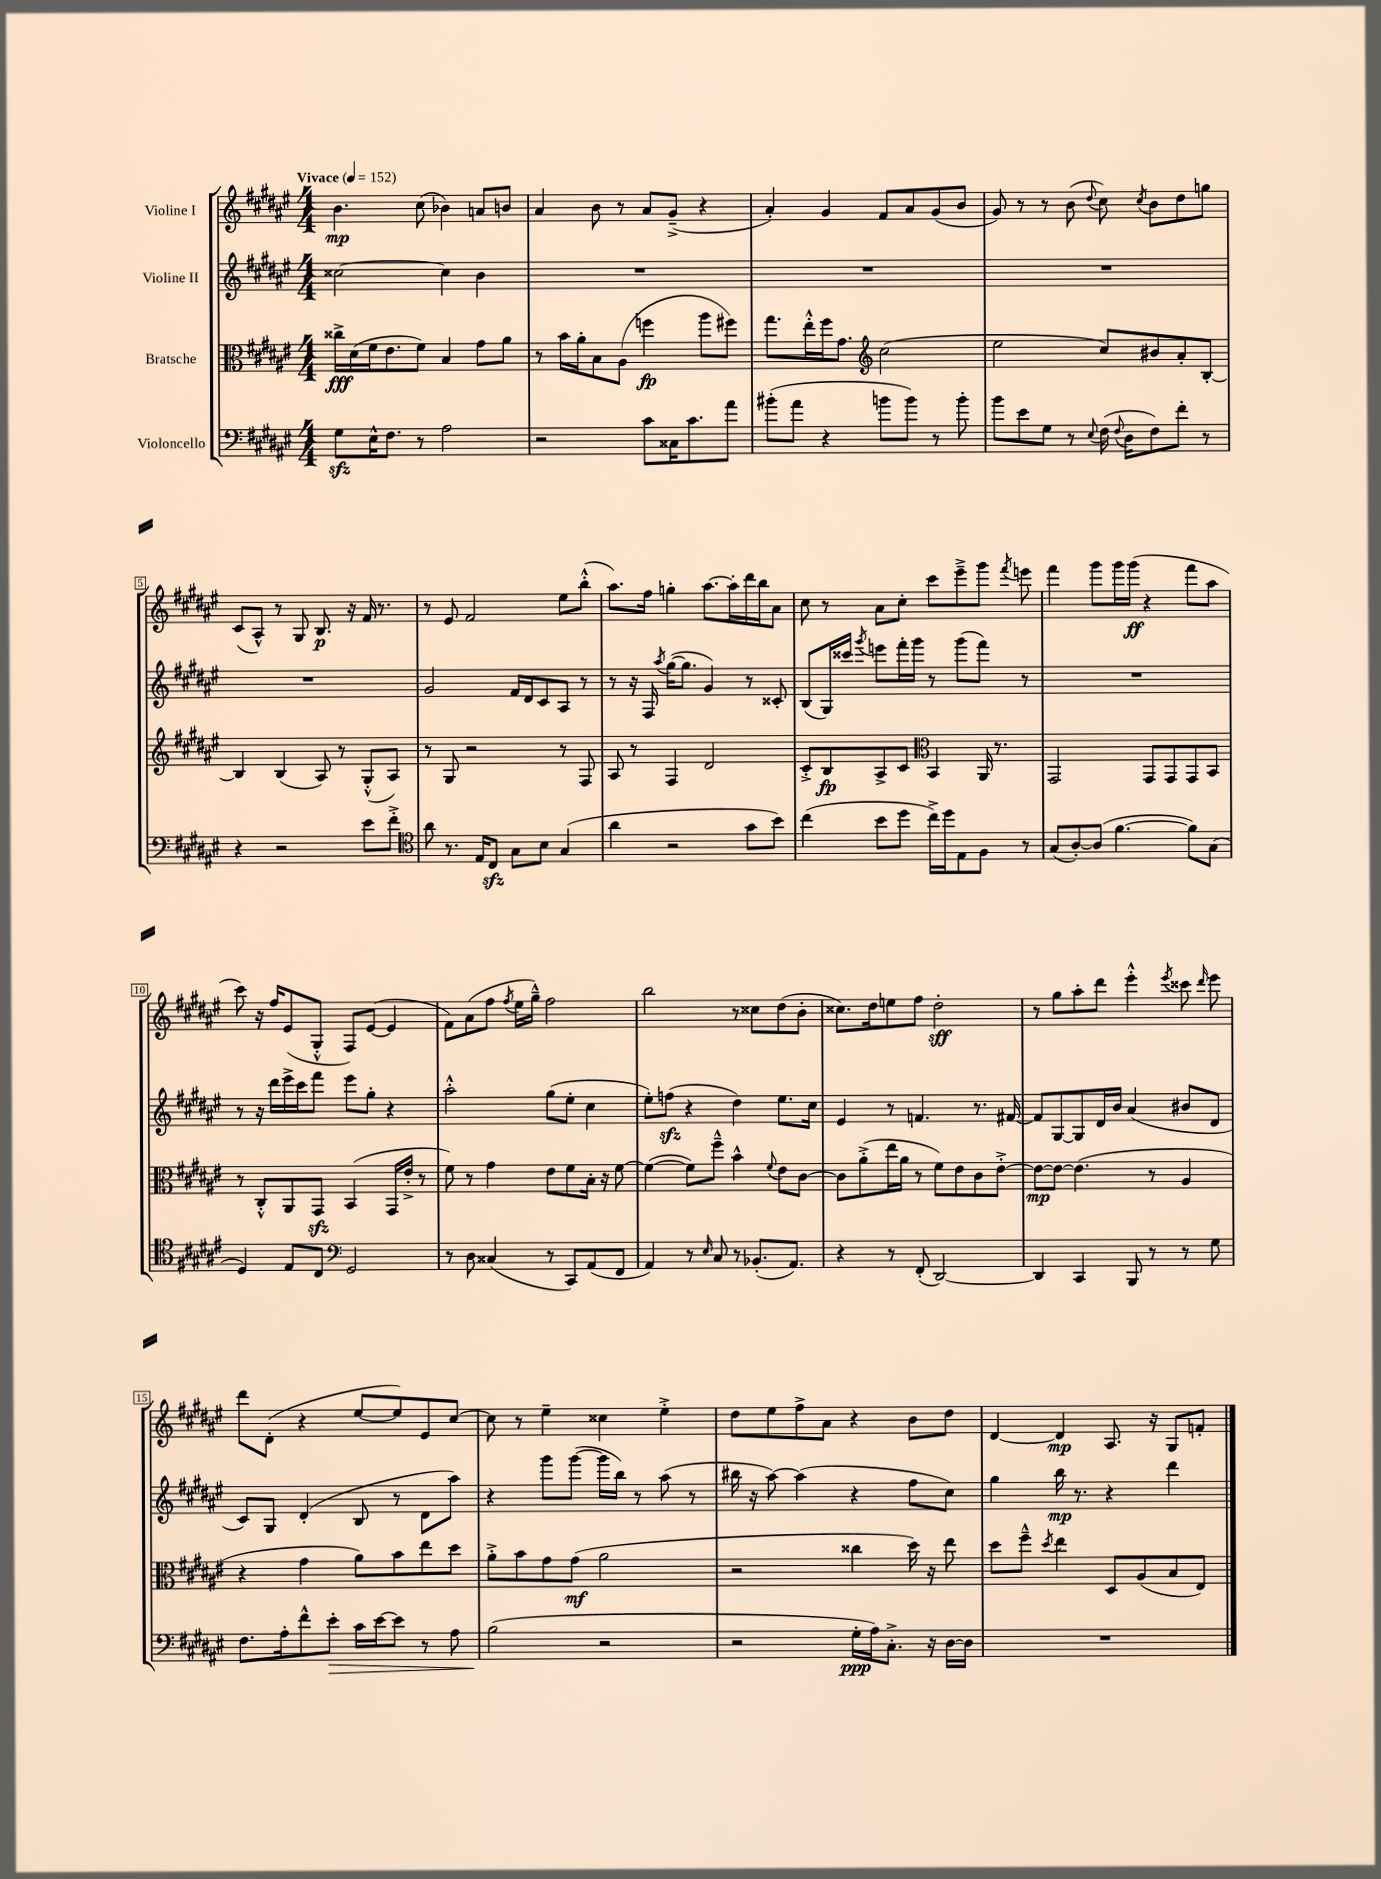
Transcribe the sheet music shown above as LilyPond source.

<<
\new StaffGroup <<
\new Staff = "s0" \with { instrumentName = "Violine I" } {
    \clef treble \key fis \major \numericTimeSignature \time 4/4 \tempo "Vivace" 4 = 152
    \autoBeamOff b'4.\mp cis''8( bes'4) a'8[ b'8] |
    ais'4 b'8 r8 ais'8[ gis'8]--->( r4 |
    ais'4-.) gis'4 fis'8[ ais'8 gis'8( b'8] |
    gis'8) r8 r8 b'8( \appoggiatura { dis''8 } cis''8) \acciaccatura { cis''8 } b'8[ dis''8 g''8] |
    cis'8[( ais8]-^) r8 gis8 b8.\p r16 fis'16 r8. |
    r8 eis'8 fis'2 eis''8[ b''8]-.-^( |
    ais''8.[) fis''16] g''4-. ais''8.[~ ais''16-. dis'''16 b''16 ais'8] |
    cis''8 r8 ais'8[ cis''8]-. cis'''8[ eis'''8---> gis'''8] \acciaccatura { fis'''8 } e'''8 |
    fis'''4 gis'''8[ gis'''16 gis'''16]\ff( r4 fis'''8[ ais''8] |
    cis'''8) r16 fis''16[ eis'8( gis8]-.-^ fis8[) eis'8]~( eis'4 |
    fis'8[) ais'8( fis''8] \acciaccatura { fis''8 } eis''16[ gis''16]---^) fis''2 |
    b''2 r8 cisis''8[ dis''8( b'8]-. |
    cisis''8.[) dis''16 e''8 fis''8] dis''2-.\sff |
    r8 gis''8[ ais''8-. dis'''8] eis'''4-.-^ \acciaccatura { eis'''8 } cisis'''8 \grace { dis'''16 } eis'''8 |
    dis'''8[ dis'8]-.( r4 eis''8[~ eis''8) eis'8 cis''8]~ |
    cis''8 r8 eis''4-- cisis''4 eis''4-.-> |
    dis''8[ eis''8 fis''8-> ais'8] r4 b'8[ dis''8] |
    dis'4~ dis'4\mp ais8. r16 gis8[ f'8]-. \bar "|." |
}
\new Staff = "s1" \with { instrumentName = "Violine II" } {
    \clef treble \key fis \major \numericTimeSignature \time 4/4
    \autoBeamOff cisis''2~ cisis''4 b'4 |
    R1 |
    R1 |
    R1 |
    R1 |
    gis'2 fis'16[ dis'16 cis'8 ais8] r8 |
    r8 r16 fis16 \acciaccatura { ais''8 } gis''16[~( gis''8.] gis'4) r8 cisis'8-. |
    b8[( gis16) cisis'''16] \acciaccatura { gis'''8 } e'''8[ fis'''16-. gis'''16] r8 gis'''8[( fis'''8]) r8 |
    R1 |
    r8 r16 dis'''16[ eis'''16-> cis'''16 fis'''8] eis'''8[ gis''8]-. r4 |
    ais''2-.-^ gis''8[( eis''8]-. cis''4 |
    eis''8[-.) f''8]\sfz( r4 dis''4) eis''8.[ cis''16] |
    eis'4 r8 f'4. r8. fis'16~ |
    fis'8[ gis8~ gis8 dis'16 b'16] ais'4( bis'8[ dis'8] |
    cis'8[) gis8] dis'4-.( b8 r8 dis'8[ ais''8]) |
    r4 gis'''8[ gis'''8]~( gis'''16[ b''16]) r8 ais''8( r8 |
    bis''16 r16 ais''8~) ais''4( r4 fis''8[ cis''8]) |
    gis''4 b''16\mp r8. r4 dis'''4 \bar "|." |
}
\new Staff = "s2" \with { instrumentName = "Bratsche" } {
    \clef alto \key fis \major \numericTimeSignature \time 4/4
    \autoBeamOff cisis''16[->\fff dis'16( fis'16 eis'8. fis'8]) b4 gis'8[ ais'8] |
    r8 b'16[ ais'16-. b8 ais8]( f''4\fp ais''8[ fis''8]) |
    gis''8.[ eis''16-.-^ fis''16 gis'8.] \clef treble cis''2( |
    eis''2 cis''8[) bis'8 ais'8-. b8]~-. |
    b4 b4( ais8) r8 gis8[-.-^( ais8]) |
    r8 gis8 r2 r8 fis8 |
    ais8 r8 fis4 dis'2 |
    cis'8[-.-> b8\fp ais8-> cis'8] \clef alto b,4 ais,16 r8. |
    gis,2 gis,8[ gis,8 gis,8 b,8] |
    r8 cis8[-.-^ ais,8 gis,8]\sfz b,4( gis,16[ eis'16]-.-> r8 |
    fis'8) r8 gis'4 eis'8[ fis'8 b16]-. r16 fis'8~ |
    fis'4~( fis'8[) fis''8]---^ b'4-^ \appoggiatura { fis'8 } eis'8[ cis'8]~ |
    cis'8[ ais'8-.->( eis''16 ais'16] r8 fis'8[) eis'8 cis'8 eis'8]~-.-> |
    eis'8[~\mp eis'8]~ eis'4.( r8 ais4 |
    r4 gis'4 ais'8[) b'8 eis''8 dis''8] |
    ais'8[-.-> b'8 gis'8 gis'8]\mf( ais'2 |
    r2 cisis''4 dis''16) r16 eis''8 |
    dis''8[ fis''8]---^ \acciaccatura { dis''8 } eis''4 dis8[ ais8( b8 eis8]) \bar "|." |
}
\new Staff = "s3" \with { instrumentName = "Violoncello" } {
    \clef bass \key fis \major \numericTimeSignature \time 4/4
    \autoBeamOff gis8[\sfz eis16-^ fis8.] r8 ais2 |
    r2 cis'8[ cisis16 cis'8. ais'8] |
    bis'8[-.( ais'8] r4 b'8[ b'8]) r8 b'8-. |
    b'8[ eis'8 gis8] r8 \appoggiatura { eis8 } fis16( \appoggiatura { fis8 } dis16[ fis8) fis'8]-. r8 |
    r4 r2 eis'8[ fis'8]-.-> |
    \clef tenor ais'8 r8. eis16[ cis8]\sfz gis8[ b8] gis4( |
    ais'4 r2 gis'8[ b'8]) |
    cis''4( b'8[ dis''8] cis''16[->) dis''16 eis8 fis8] r8 |
    gis8[( ais8~-.) ais8]( fis'4.~ fis'8[) gis8]( |
    dis4) eis8[ cis8] \clef bass gis,2 |
    r8 dis8 cisis4( r8 cis,8[) ais,8( fis,8] |
    ais,4) r8 \grace { eis16 } cis8 r8 bes,8.[-.( ais,8.]) |
    r4 r8 fis,8-.( dis,2~) |
    dis,4 cis,4 b,,8 r8 r8 gis8 |
    fis8.[ ais16-. fis'8-^ eis'8]-.\> cis'16[ eis'16~ eis'8] r8 ais8 |
    b2\!( r2 |
    r2 gis16[-.\ppp ais16) cis8.]-.-> r16 dis16[~ dis16] |
    R1 \bar "|." |
}
>>
>>
\layout { \context { \Score \override BarNumber.stencil = #(make-stencil-boxer 0.1 0.3 ly:text-interface::print) } }
